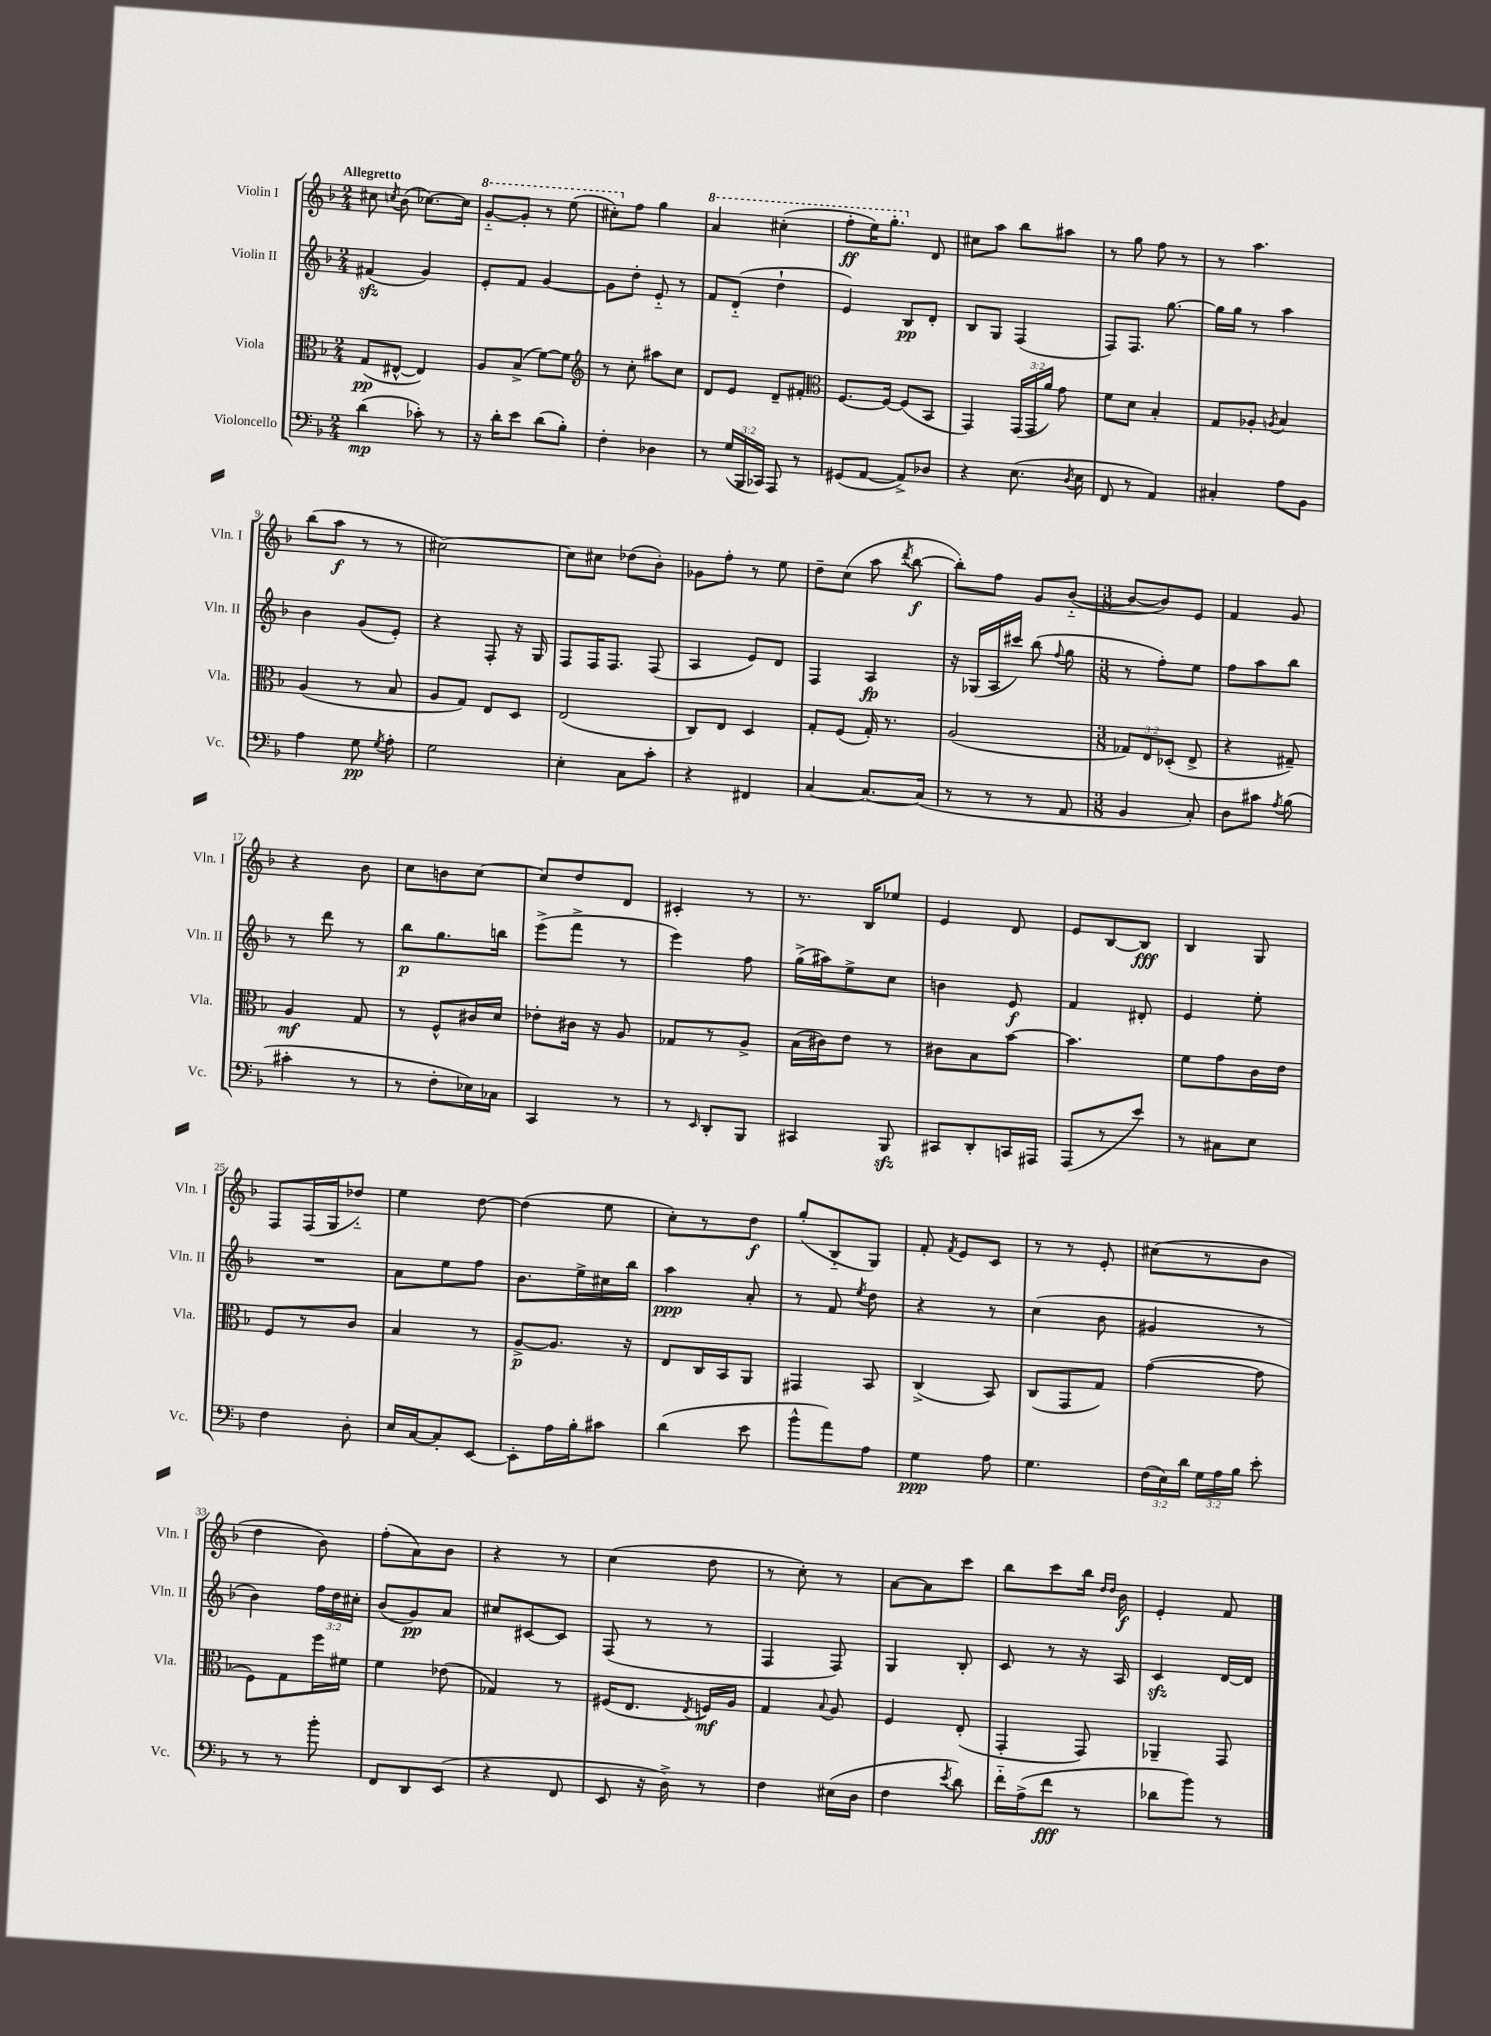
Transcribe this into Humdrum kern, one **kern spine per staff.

**kern	**dynam	**kern	**dynam	**kern	**dynam	**kern	**dynam
*part4	*part4	*part3	*part3	*part2	*part2	*part1	*part1
*staff4	*staff4	*staff3	*staff3	*staff2	*staff2	*staff1	*staff1
*I"Violoncello	*	*I"Viola	*	*I"Violin II	*	*I"Violin I	*
*I'Vc.	*	*I'Vla.	*	*I'Vln. II	*	*I'Vln. I	*
*clefF4	*	*clefC3	*	*clefG2	*	*clefG2	*
*k[b-]	*	*k[b-]	*	*k[b-]	*	*k[b-]	*
*M2/4	*	*M2/4	*	*M2/4	*	*M2/4	*
=1	=1	=1	=1	=1	=1	=1	=1
!	!	!	!	!	!	!LO:TX:a:B:t=Allegretto	!
(4d\	mp	(8G/L	pp	(4f#Xzz/	.	8cc#X\	.
.	.	.	.	.	.	8qccn/	.
.	.	[8E#X^^/J	.	.	.	(8b-\	.
8c-X'\)	.	4E#/])	.	4g/)	.	[8.cc-X\L)	.
8r	.	.	.	.	.	.	.
.	.	.	.	.	.	16cc-\Jk]	.
=2	=2	=2	=2	=2	=2	=2	=2
*	*	*	*	*	*	*8va	*
16r	.	8A/L	.	8e'/L	.	[8gg/L	.
16d'\KL	.	.	.	.	.	.	.
8e\J	.	(8B-^/J	.	8f/J	.	8gg'/J]	.
(8d\L	.	[8f\L)	.	[4g/	.	8r	.
8B-'\J)	.	8f\J]	.	.	.	(8eee\	.
=3	=3	=3	=3	=3	=3	=3	=3
*	*	*clefG2	*	*	*	*	*
4F'\	.	8r	.	8g\L]	.	8ccc#X'\L)	.
*	*	*	*	*	*	*X8va	*
.	.	8cc'\	.	8dd'\J	.	8ff\J	.
4D-X\	.	8aa#X\L	.	8e/	.	4gg\	.
.	.	8cc\J	.	8r	.	.	.
=4	=4	=4	=4	=4	=4	=4	=4
*	*	*	*	*	*	*8va	*
8r	.	8d/L	.	8f/L	.	4aa/	.
(24G/LL	.	8e/J	.	(8d/J	.	.	.
24BBB-/	.	.	.	.	.	.	.
24CC-X/JJ)	.	.	.	.	.	.	.
8AAA/	.	8d~/L	.	4dd`\	.	(4ccc#X'\	.
8r	.	8f#X'/J	.	.	.	.	.
=5	=5	=5	=5	=5	=5	=5	=5
*	*	*clefC3	*	*	*	*	*
(8GG#X/L	.	[8.F/L	.	4e/)	.	8fff'\L	ff
[8AA/J	.	.	.	.	.	16eee\K)	.
.	.	16F/Jk_	.	.	.	8.ggg'\J	.
8AA^/L])	.	(8F/L]	.	8B-/L	pp	.	.
*	*	*	*	*	*	*X8va	*
8D-X/J	.	8BB-/J	.	8d'/J	.	8d/	.
=6	=6	=6	=6	=6	=6	=6	=6
4r	.	4GG/)	.	8B-/L	.	8cc#X\L	.
.	.	.	.	8G/J	.	8aa\J	.
(8.E\	.	(24GG/LL	.	(4F/	.	8bb-\L	.
.	.	24GG/	.	.	.	.	.
.	.	24a/JJ)	.	.	.	.	.
.	.	8g\	.	.	.	8aa#X\J	.
8qD/	.	.	.	.	.	.	.
16E\	.	.	.	.	.	.	.
=7	=7	=7	=7	=7	=7	=7	=7
8FF/	.	8f\L	.	8F/L)	.	8r	.
8r	.	8d\J	.	8.F/J	.	8gg\	.
4AA/)	.	4B-'/	.	.	.	8ff\	.
.	.	.	.	[8.gg\	.	.	.
.	.	.	.	.	.	8r	.
=8	=8	=8	=8	=8	=8	=8	=8
4C#X'/	.	8G/L	.	16gg\LL]	.	8r	.
.	.	.	.	16gg\JJ	.	.	.
.	.	8A-X'/J	.	8r	.	4.aa\	.
.	.	8qAn/	.	.	.	.	.
8A\L	.	4B-/	.	4aa\	.	.	.
8BB-\J	.	.	.	.	.	.	.
!!LO:LB:g=z
=9	=9	=9	=9	=9	=9	=9	=9
4A\	.	(4A/	.	4b-\	.	(8bb-\L	.
.	.	.	.	.	.	8aa\J	f
8G\	pp	8r	.	(8g/L	.	8r	.
8qG/	.	.	.	.	.	.	.
8A'\	.	8B-/	.	8e'/J)	.	8r	.
=10	=10	=10	=10	=10	=10	=10	=10
2G\	.	8A/L	.	4r	.	[2cc#X\)	.
.	.	8G/J)	.	.	.	.	.
.	.	8E/L	.	8F'/	.	.	.
.	.	8D/J	.	16r	.	.	.
.	.	.	.	16G/	.	.	.
=11	=11	=11	=11	=11	=11	=11	=11
4E'\	.	(2E/	.	8F/L	.	8cc#\L]	.
.	.	.	.	16F/K	.	8cc#X\J	.
.	.	.	.	8.F/J	.	.	.
8C\L	.	.	.	.	.	(8dd-X\L	.
8c'\J	.	.	.	(8F/	.	8b-'\J)	.
=12	=12	=12	=12	=12	=12	=12	=12
4r	.	8C/L)	.	4A/	.	8g-X\L	.
.	.	8E/J	.	.	.	8ff'\J	.
4FF#X/	.	4D/	.	8e/L)	.	8r	.
.	.	.	.	8d/J	.	8ee\	.
=13	=13	=13	=13	=13	=13	=13	=13
[4C/	.	8G'/L	.	4F/	.	8dd~\L	.
.	.	(8F/J	.	.	.	(8cc\J	.
8.C/L_	.	16G'/)	.	4A/	fp	8aa\	.
.	.	8.r	.	.	.	.	.
.	.	.	.	.	.	8qddd/	.
.	.	.	.	.	.	[8bb-\	f
(16C/Jk]	.	.	.	.	.	.	.
=14	=14	=14	=14	=14	=14	=14	=14
8r	.	(2A/	.	16r	.	8bb-'\L])	.
.	.	.	.	(16G-X/LL	.	.	.
8r	.	.	.	16A/	.	8ff\J	.
.	.	.	.	16ccc#X/JJ)	.	.	.
8r	.	.	.	(8bb-\	.	8g/L	.
.	.	.	.	8qqff/	.	.	.
8AA/	.	.	.	8gg\	.	([8b-/J	.
=15	=15	=15	=15	=15	=15	=15	=15
*M3/8	*	*M3/8	*	*M3/8	*	*M3/8	*
4BB-/	.	12G-X/L)	.	8r	.	8b-/L_	.
.	.	12E/	.	.	.	.	.
.	.	.	.	8ff'\L)	.	8b-/])	.
.	.	(12D-X'/J	.	.	.	.	.
8C'/)	.	8E^/	.	8ee\J	.	8e/J	.
=16	=16	=16	=16	=16	=16	=16	=16
8D\L	.	4r	.	8ff\L	.	4f/	.
8c#X\J	.	.	.	8aa\	.	.	.
8qA/	.	.	.	.	.	.	.
(8B-\	.	8G#X~/)	.	8bb-\J	.	8g/	.
!!LO:LB:g=z
=17	=17	=17	=17	=17	=17	=17	=17
4c#X'\	.	4A/	mf	8r	.	4r	.
.	.	.	.	8ddd\	.	.	.
8r	.	8G/	.	8r	.	8b-\	.
=18	=18	=18	=18	=18	=18	=18	=18
8r	.	8r	.	8bb-\L	p	8cc\L	.
8F'\L	.	8F^^/L	.	8.gg\	.	8bn\	.
16E-X\L)	.	16c#X/L	.	.	.	[8cc\J	.
16C-X\JJ	.	16d/JJ	.	16bbn\Jk	.	.	.
=19	=19	=19	=19	=19	=19	=19	=19
4CC/	.	8e-X'\L	.	(8eee^\L	.	8cc/L]	.
.	.	16c#X\Jk	.	8fff^\J	.	8dd/	.
.	.	16r	.	.	.	.	.
8r	.	8A/	.	8r	.	8d/J	.
=20	=20	=20	=20	=20	=20	=20	=20
8r	.	8G-X/L	.	4eee\)	.	4c#X'/	.
16qqEE/	.	.	.	.	.	.	.
8DD'/L	.	8r	.	.	.	.	.
8BBB-/J	.	8A^/J	.	8ff\	.	8r	.
=21	=21	=21	=21	=21	=21	=21	=21
4CC#X/	.	(16B-\LL	.	(16gg^\LL	.	8.r	.
.	.	16c#X\J)	.	16aa#X\J)	.	.	.
.	.	8e\J	.	8ee^\	.	.	.
.	.	.	.	.	.	16B-/KL	.
8BBB-zz/	.	8r	.	8cc\J	.	8ee-X/J	.
=22	=22	=22	=22	=22	=22	=22	=22
8CC#X/L	.	8c#X\L	.	4bn\	.	4e/	.
8DD'/	.	8B-\	.	.	.	.	.
16CCn/L	.	[8b-\J	.	8e/	f	8d/	.
16AAA#X/JJ	.	.	.	.	.	.	.
=23	=23	=23	=23	=23	=23	=23	=23
(8AAA/L	.	4.b-\]	.	4f/	.	8e/L	.
8r	.	.	.	.	.	[8B-/	.
8e/J)	.	.	.	8d#X'/	.	8B-/J]	fff
=24	=24	=24	=24	=24	=24	=24	=24
8r	.	8f\L	.	4e/	.	4B-/	.
8C#X\L	.	8g\	.	.	.	.	.
8E\J	.	16c\L	.	8ee'\	.	8G/	.
.	.	16e\JJ	.	.	.	.	.
!!LO:LB:g=z
=25	=25	=25	=25	=25	=25	=25	=25
4F\	.	8F/L	.	4.r	.	8F/L	.
.	.	8r	.	.	.	(16F/L	.
.	.	.	.	.	.	16G/J	.
8D'\	.	8c/J	.	.	.	8dd-X/J)	.
=26	=26	=26	=26	=26	=26	=26	=26
16E/LL	.	4B-/	.	8a\L	.	4ee\	.
[16C/J	.	.	.	.	.	.	.
8C'/]	.	.	.	8ee\	.	.	.
[8EE/J	.	8r	.	8ff\J	.	[8dd\	.
=27	=27	=27	=27	=27	=27	=27	=27
8EE'\L]	.	[8A^/L	p	8.b-\L	.	(4dd\]	.
16A\L	.	8.A/J]	.	.	.	.	.
16B-'\J	.	.	.	16ee^\L	.	.	.
8c#X\J	.	.	.	16cc#X\	.	8ee\	.
.	.	16r	.	16bb-\JJ	.	.	.
=28	=28	=28	=28	=28	=28	=28	=28
(4d\	.	8E/L	.	4aa\	ppp	8cc'\L)	.
.	.	16C/L	.	.	.	8r	.
.	.	16BB-/J	.	.	.	.	.
8e\	.	8AA/J	.	8a'/	.	8dd\J	f
=29	=29	=29	=29	=29	=29	=29	=29
8b-^^\L	.	4GG#X/	.	8r	.	(8gg'/L	.
8a\)	.	.	.	8f/	.	8B-/	.
.	.	.	.	8qee/	.	.	.
8A\J	.	8BB-/	.	8dd\	.	8G/J)	.
=30	=30	=30	=30	=30	=30	=30	=30
4G\	ppp	(4C^/	.	4r	.	8f'/	.
.	.	.	.	.	.	8qf/	.
.	.	.	.	.	.	8e/L	.
8A\	.	8BB-/)	.	8r	.	8c/J	.
=31	=31	=31	=31	=31	=31	=31	=31
4.G\	.	(8C/L	.	(4cc\	.	8r	.
.	.	8GG/	.	.	.	8r	.
.	.	8G/J)	.	8b-\	.	8e'/	.
=32	=32	=32	=32	=32	=32	=32	=32
(24F\LL	.	([4g\	.	4g#X/	.	(8cc#X\L	.
24E\)	.	.	.	.	.	.	.
24d\JJ	.	.	.	.	.	.	.
24G\LL	.	.	.	.	.	8r	.
24A\	.	.	.	.	.	.	.
24B-\JJ	.	.	.	.	.	.	.
8e'\	.	8g\]	.	8r	.	8b-\J	.
!!LO:LB:g=z
=33	=33	=33	=33	=33	=33	=33	=33
8r	.	8F\L)	.	4b-\)	.	4dd\	.
8r	.	8G\	.	.	.	.	.
8b-'\	.	16ff\L	.	24ff\LL	.	8b-\)	.
.	.	.	.	24dd\	.	.	.
.	.	16f#X\JJ	.	.	.	.	.
.	.	.	.	24cc#X'\JJ	.	.	.
=34	=34	=34	=34	=34	=34	=34	=34
8FF/L	.	4f\	.	(8b-/L	.	(8ff'\L	.
8DD/	.	.	.	8g/)	pp	8a\)	.
(8EE/J	.	(8e-X\	.	8a/J	.	8b-\J	.
=35	=35	=35	=35	=35	=35	=35	=35
4r	.	4G-X/)	.	8cc#X/L	.	4r	.
.	.	.	.	[8c#X/	.	.	.
8FF/	.	8r	.	8c#/J]	.	8r	.
=36	=36	=36	=36	=36	=36	=36	=36
8EE/	.	(16F#X/KL	.	(8F/	.	(4cc\	.
.	.	8.E/J	.	.	.	.	.
16r	.	.	.	8r	.	.	.
16D^\)	.	.	.	.	.	.	.
.	.	8qE/	.	.	.	.	.
8r	.	16Fn/LL)	mf	8r	.	8dd\	.
.	.	16A/JJ	.	.	.	.	.
=37	=37	=37	=37	=37	=37	=37	=37
4F\	.	4G/	.	4F/	.	8r	.
.	.	.	.	.	.	8cc'\)	.
.	.	8qqB-/	.	.	.	.	.
(16E#X\LL	.	8A/	.	8F/)	.	8r	.
16D\JJ	.	.	.	.	.	.	.
=38	=38	=38	=38	=38	=38	=38	=38
4F\	.	4F/	.	4G/	.	[8a\L	.
.	.	.	.	.	.	8a\]	.
8qe/	.	.	.	.	.	.	.
8d\)	.	(8E'/	.	8B-'/	.	8ccc\J	.
=39	=39	=39	=39	=39	=39	=39	=39
16f\LL	.	4GG'/	.	8c/	.	8bb-\L	.
(16A^\J	.	.	.	.	.	.	.
8f\J	fff	.	.	8r	.	8ccc\	.
8r	.	8GG/)	.	16r	.	16bb-\Jk	.
.	.	.	.	.	.	16qqdd/LL	.
.	.	.	.	.	.	16qqdd/JJ	.
.	.	.	.	16A/	.	16b-\	f
=40	=40	=40	=40	=40	=40	=40	=40
8d-X\L	.	4AA-X~/	.	4czz/	.	4e'/	.
8b-\J)	.	.	.	.	.	.	.
8r	.	8GG/	.	[16d/LL	.	8f/	.
.	.	.	.	16d/JJ]	.	.	.
==	==	==	==	==	==	==	==
*-	*-	*-	*-	*-	*-	*-	*-
